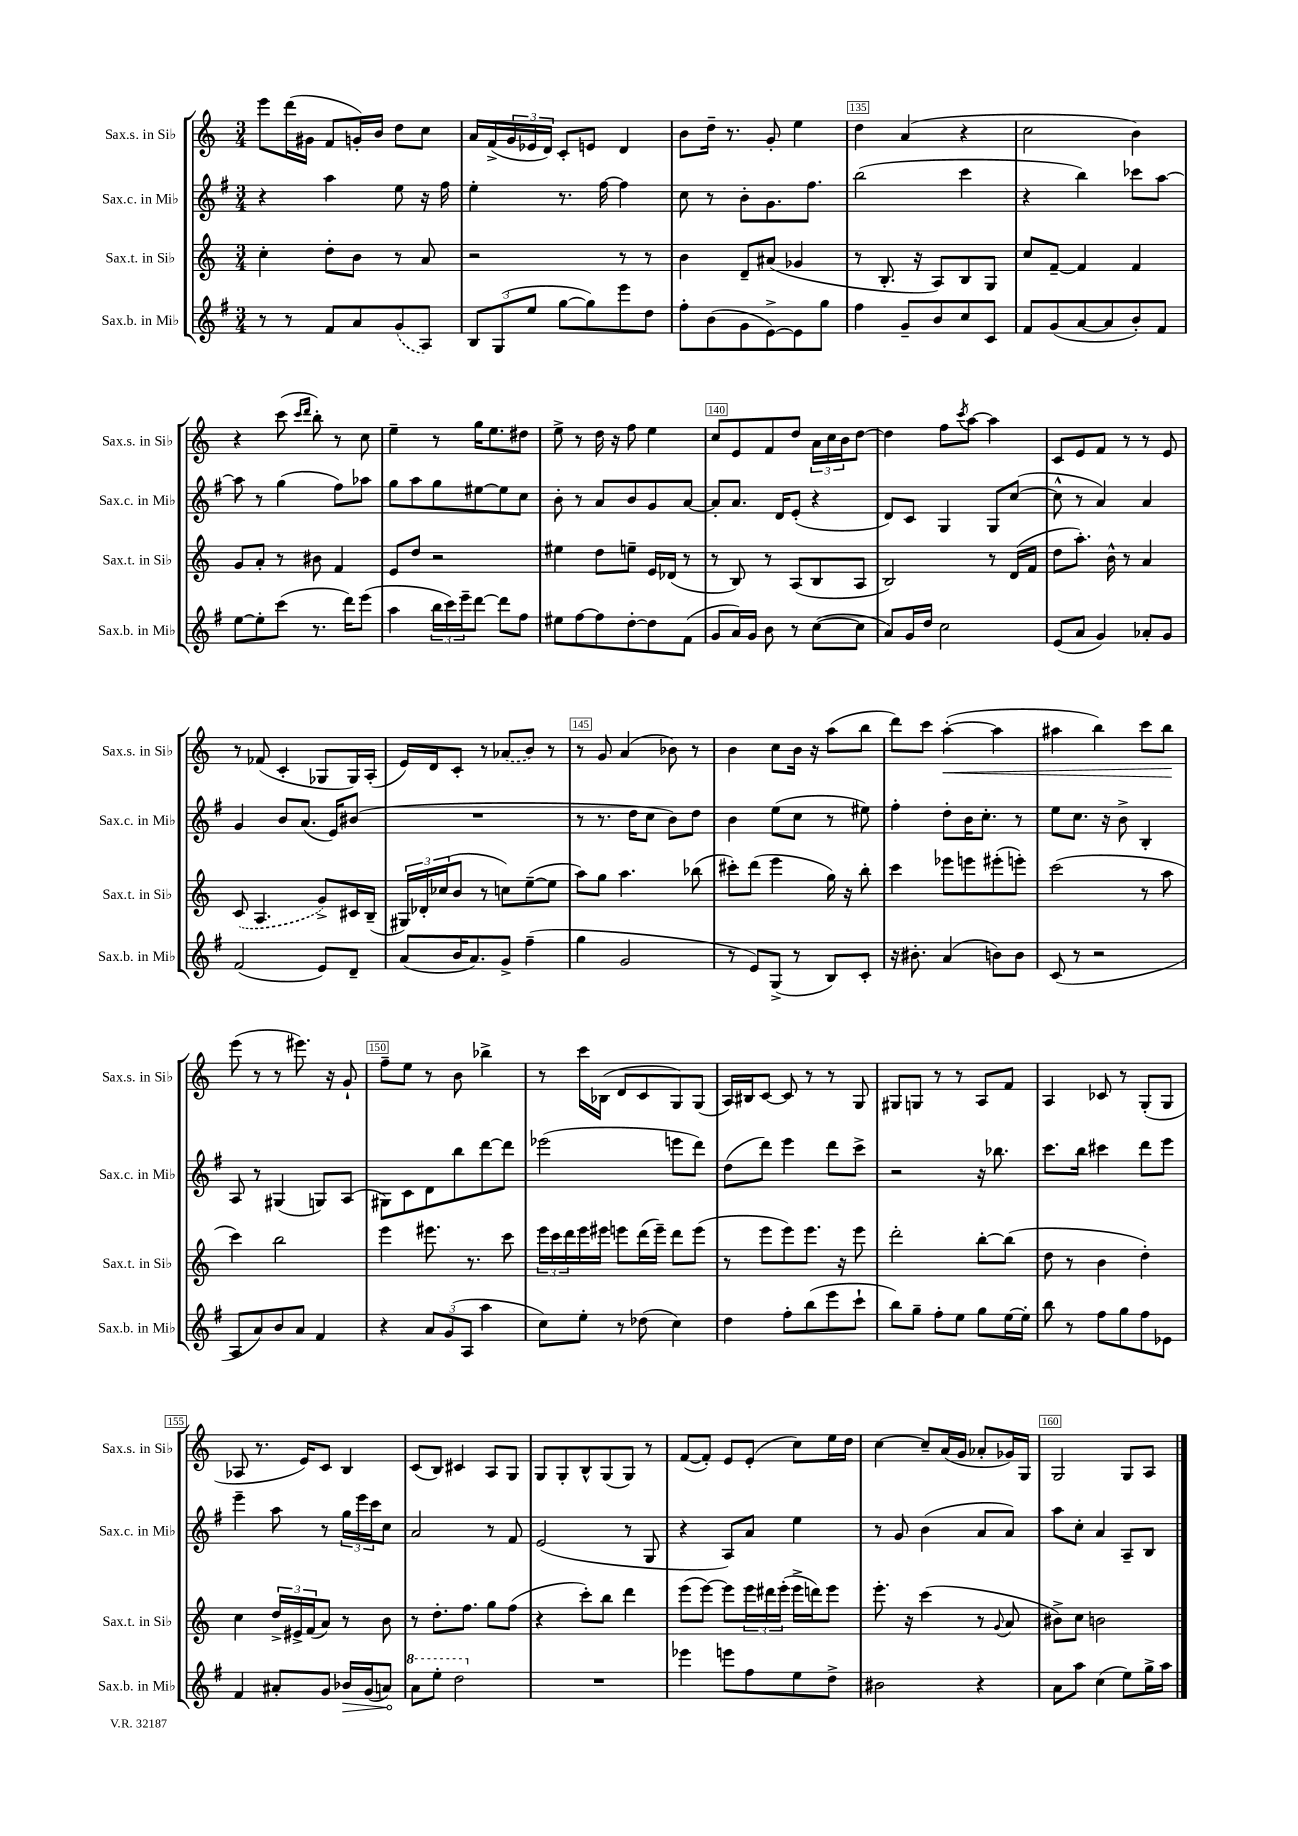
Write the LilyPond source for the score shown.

<<
\new StaffGroup <<
\new Staff = "s0" \with { instrumentName = "Sax.s. in Sib" shortInstrumentName = "Sax.s. in Sib" } {
    \clef treble \key c \major \numericTimeSignature \time 3/4
    e'''8 d'''16( gis'16 f'8 g'16-.) b'16 d''8 c''8 |
    a'16 f'16->( \tuplet 3/2 { g'16 ees'16 d'16) } c'8-. e'8 d'4 |
    b'8 d''16-- r8. g'8-. e''4 |
    d''4 a'4( r4 |
    c''2 b'4) |
    r4 c'''8( \grace { c'''16 d'''16 } b''8-.) r8 c''8 |
    e''4-- r8 g''16 e''8. dis''8 |
    e''8-> r8 d''16 r16 f''8 e''4 |
    c''8 e'8 f'8 d''8 \tuplet 3/2 { a'16 c''16 b'16 } d''8~ |
    d''4 f''8 \acciaccatura { c'''8 } a''8~ a''4 |
    c'8 e'8 f'8 r8 r8 e'8 |
    r8 fes'8( c'4-. ges8 ges16) a16-.( |
    e'16) d'16 c'8-. r8 \once \slurDashed aes'8( b'8) r8 |
    r8 g'8 a'4( bes'8) r8 |
    b'4 c''8 b'16 r16 a''8( b''8 |
    d'''8) c'''8 a''4~-.\<( a''4 |
    ais''4 b''4) c'''8 b''8\! |
    e'''8( r8 r8 eis'''8.) r16 g'8-! |
    f''8-- e''8 r8 b'8 bes''4-> |
    r8 c'''16 bes16( d'8 c'8 g8) g8( |
    a16) bis16 c'8~ c'8 r8 r8 g8 |
    gis8 g8 r8 r8 a8 f'8 |
    a4 ces'8 r8 g8-.( g8 |
    aes8 r8. e'16) c'8 b4 |
    c'8( b8) cis'4 a8 g8 |
    g8 g8-. b8-^ g8( g8) r8 |
    f'8~( f'8-.) e'8 e'8-.( c''8) e''16 d''16 |
    c''4~ c''8-- a'16( g'16 aes'8-. ges'16) g16 |
    g2 g8 a8 \bar "|." |
}
\new Staff = "s1" \with { instrumentName = "Sax.c. in Mib" shortInstrumentName = "Sax.c. in Mib" } {
    \clef treble \key g \major \numericTimeSignature \time 3/4
    r4 a''4 e''8 r16 fis''16 |
    e''4-. r8. fis''16~ fis''4 |
    c''8 r8 b'8-. g'8. fis''8. |
    b''2( c'''4 |
    r4 b''4) ces'''8 a''8~ |
    a''8 r8 g''4( fis''8) aes''8 |
    g''8 a''8 g''8 eis''8~ eis''8 c''8 |
    b'8-. r8 a'8 b'8 g'8 a'8~ |
    a'8-. a'8. d'16 e'8-.( r4 |
    d'8) c'8 g4 g8 c''8~( |
    c''8-^ r8 a'4) a'4 |
    g'4 b'8 a'8.( e'16) bis'8( |
    R2. |
    r8 r8. d''16 c''8 b'8) d''8 |
    b'4 e''8( c''8 r8 eis''8) |
    fis''4-. d''8-. b'16 c''8.-. r8 |
    e''8 c''8. r16 b'8-> b4-. |
    a8 r8 gis4( g8) a8( |
    gis8) c'8 d'8 b''8 d'''8~ d'''8 |
    ees'''2( e'''8 d'''8) |
    d''8( d'''8) e'''4 d'''8 c'''8-> |
    r2 r16 bes''8. |
    c'''8. b''16 cis'''4 d'''8 e'''8 |
    e'''4-- a''8 r8 \tuplet 3/2 { g''16 e'''16 c'''16 } c''8 |
    a'2 r8 fis'8 |
    e'2( r8 g8 |
    r4 a8) a'8 e''4 |
    r8 g'8 b'4( a'8 a'8) |
    a''8 c''8-. a'4 a8-- b8 \bar "|." |
}
\new Staff = "s2" \with { instrumentName = "Sax.t. in Sib" shortInstrumentName = "Sax.t. in Sib" } {
    \clef treble \key c \major \numericTimeSignature \time 3/4
    c''4-. d''8-. b'8 r8 a'8 |
    r2 r8 r8 |
    b'4 d'8-- ais'8( ges'4 |
    r8 b8.-. r16 a8) b8 g8 |
    c''8 f'8~-- f'4 f'4 |
    g'8 a'8-. r8 bis'8 f'4 |
    e'8 d''8 r2 |
    eis''4 d''8 e''8-- e'16 des'16( r8 |
    r8 b8) r8 a8( b8 a8 |
    b2) r8 d'16( f'16 |
    d''8 a''8.-.) b'16-^ r8 a'4 |
    \once \slurDashed c'8( a4. g'8->) cis'16 b16--( |
    \tuplet 3/2 { gis16) des'16-. ces''16( } b'8 r8 c''8) e''8~--( e''8 |
    a''8) g''8 a''4. bes''8( |
    cis'''8-.) d'''8( e'''4 g''16) r16 b''8-. |
    c'''4 ees'''8 e'''8 eis'''8-.( e'''8-.) |
    c'''2( r8 a''8 |
    c'''4) b''2 |
    e'''4 eis'''8. r8. c'''8 |
    \tuplet 3/2 { e'''16 c'''16 d'''16 } e'''16 eis'''16 e'''8 d'''16( e'''16--) d'''8 e'''8( |
    r8 e'''8 e'''8) e'''8. r16 e'''8 |
    d'''2-. b''8~-. b''8( |
    d''8 r8 b'4 d''4-.) |
    c''4 \tuplet 3/2 { d''16-> eis'16-> f'16( } a'8) r8 b'8 |
    r8 d''8.-. f''8. g''8 f''8( |
    r4 c'''8-.) b''8 d'''4 |
    e'''8( e'''8~) e'''8 \tuplet 3/2 { e'''16 dis'''16 e'''16-.( } e'''16-> d'''16) e'''8 |
    e'''8.-. r16 c'''4( r8 \appoggiatura { g'8 } a'8 |
    bis'8->) c''8 b'2 \bar "|." |
}
\new Staff = "s3" \with { instrumentName = "Sax.b. in Mib" shortInstrumentName = "Sax.b. in Mib" } {
    \clef treble \key g \major \numericTimeSignature \time 3/4
    r8 r8 fis'8 a'8 \once \slurDashed g'8( a8) |
    \tuplet 3/2 { b8 g8( e''8 } g''8~ g''8) e'''8 d''8 |
    fis''8-. b'8( g'8 e'8~->) e'8 g''8 |
    fis''4 g'8-- b'8 c''8 c'8 |
    fis'8 g'8( a'8~ a'8 b'8-.) fis'8 |
    e''8~ e''8-. c'''8( r8. d'''16) e'''8( |
    a''4 \tuplet 3/2 { b''16 c'''16) e'''16-- } d'''8~ d'''8 fis''8 |
    eis''8 fis''8~ fis''8 d''8~-. d''8 fis'8( |
    g'8 a'16) g'16 b'8 r8 c''8~( c''8 |
    a'8) g'16 d''16 c''2 |
    e'8( a'8 g'4) aes'8-. g'8 |
    fis'2( e'8) d'8-- |
    a'8( b'16 a'8.) g'8-> fis''4--( |
    g''4 g'2 |
    r8 e'8) g8->( r8 b8) c'8-. |
    r16 bis'8.-. a'4( b'8) b'8 |
    c'8( r8 r2 |
    a8 a'8) b'8 a'8 fis'4 |
    r4 \tuplet 3/2 { a'8 g'8( a8 } a''4 |
    c''8) e''8-. r8 des''8( c''4) |
    d''4 fis''8-. b''8( e'''8 c'''8-! |
    b''8) g''8-- fis''8-. e''8 g''8 e''16~ e''16-. |
    b''8 r8 fis''8 g''8 fis''8 ees'8 |
    fis'4 ais'8-. g'8 \once \override Hairpin.circled-tip = ##t bes'16\> g'16( a'8\!) |
    \ottava #1 a''8 e'''8-. d'''2 \ottava #0 |
    R2. |
    ees'''4 e'''8 fis''8 e''8 d''8-> |
    bis'2 r4 |
    a'8 a''8 c''4( e''8) g''16-> a''16 \bar "|." |
}
>>
>>
\layout { \context { \Score currentBarNumber = #132 \override BarNumber.break-visibility = ##(#f #t #t) barNumberVisibility = #(every-nth-bar-number-visible 5) \override BarNumber.stencil = #(make-stencil-boxer 0.1 0.3 ly:text-interface::print) } }
